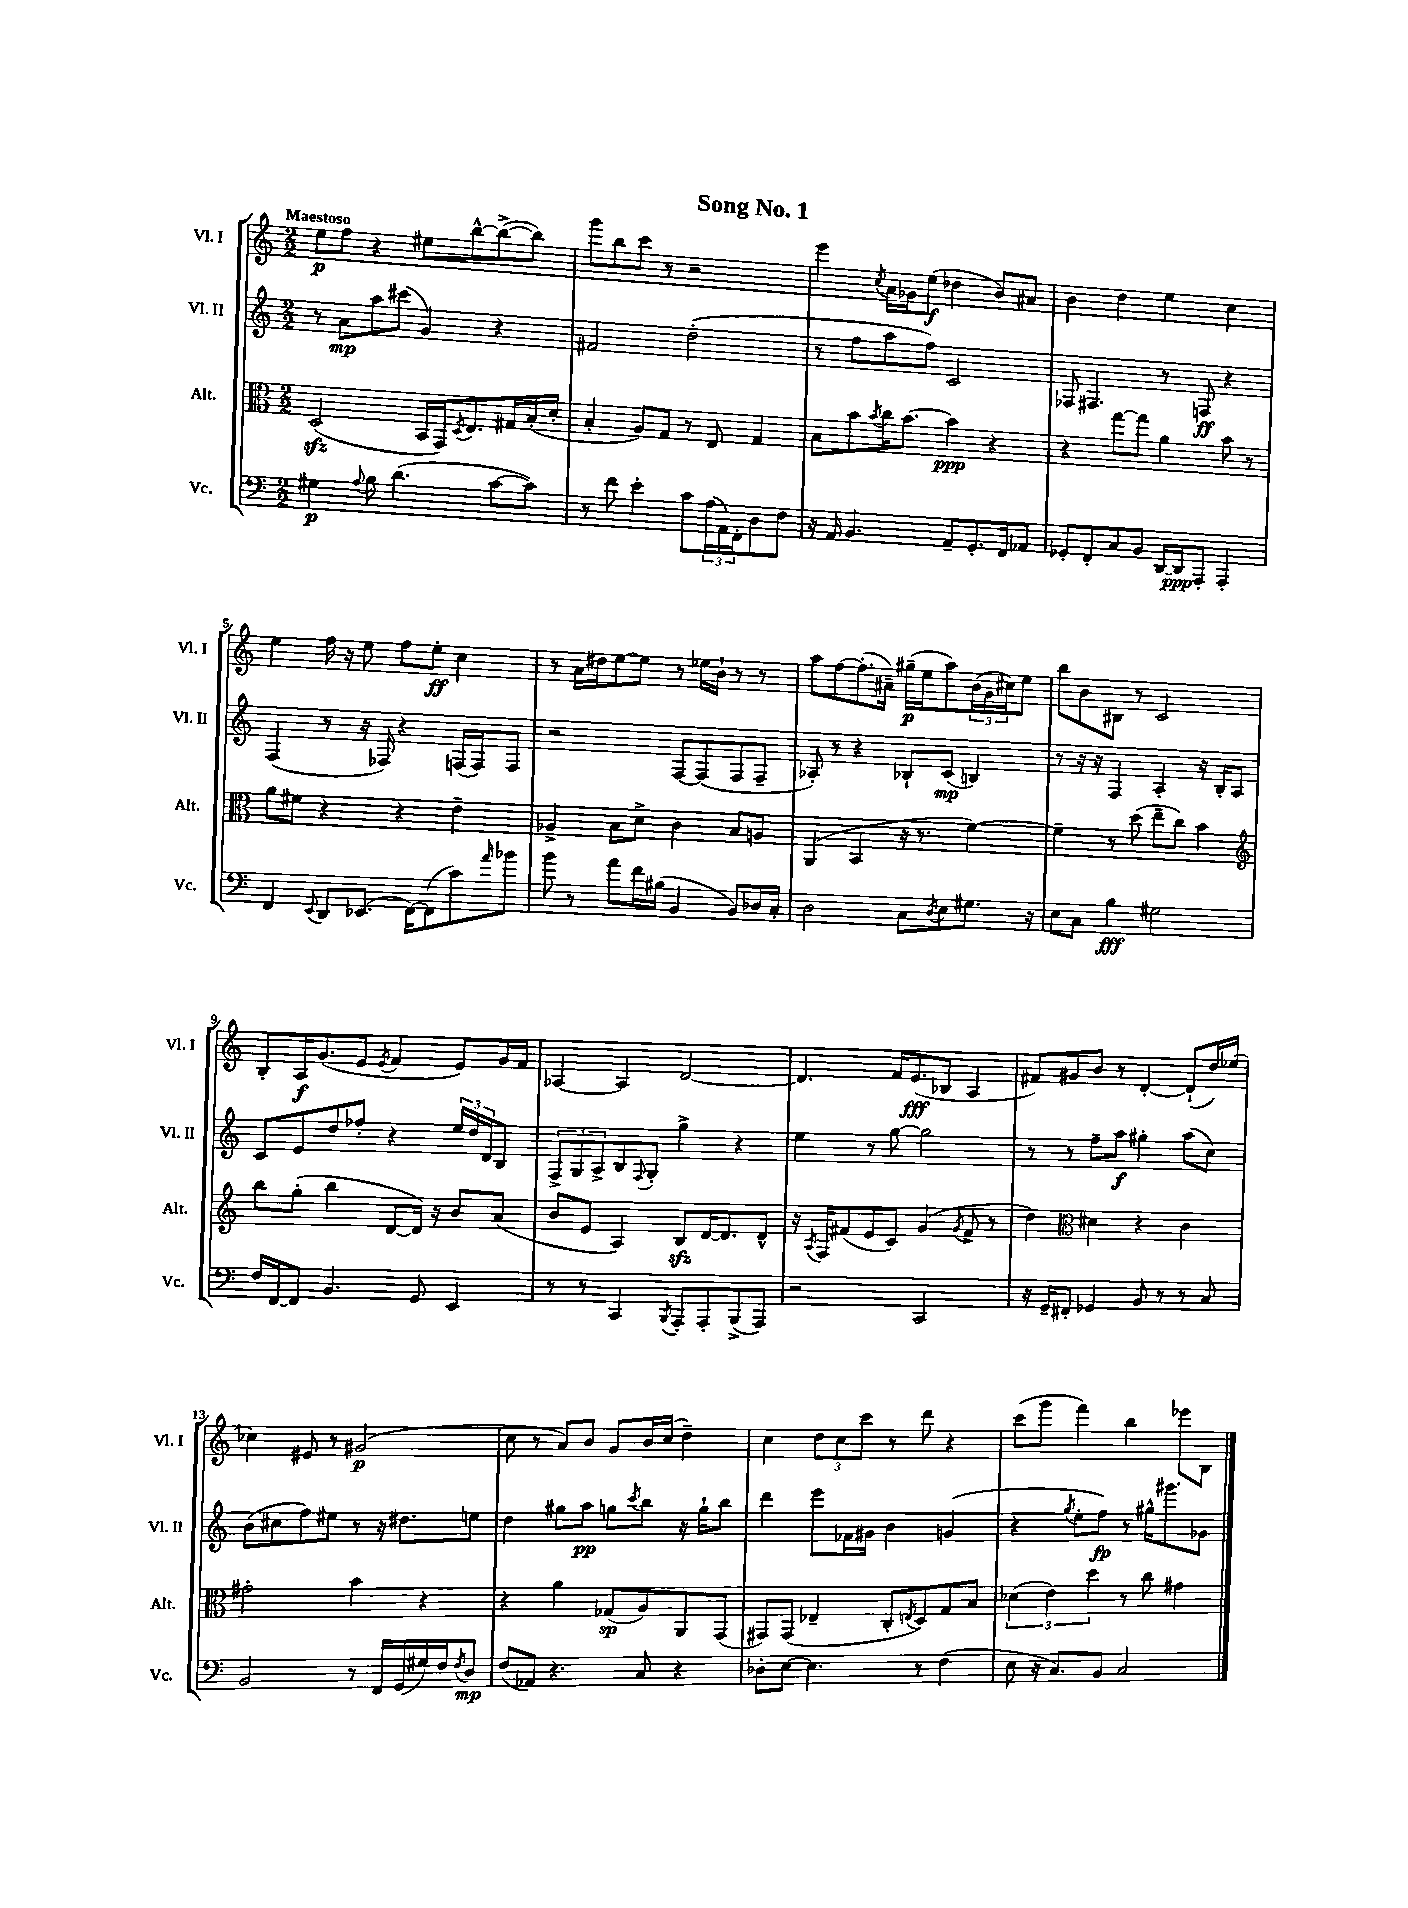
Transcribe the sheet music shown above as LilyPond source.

\header { title = "Song No. 1" }
<<
\new StaffGroup <<
\new Staff = "s0" \with { instrumentName = "Vl. I" shortInstrumentName = "Vl. I" } {
    \clef treble \key c \major \numericTimeSignature \time 2/2 \tempo "Maestoso"
    e''8\p f''8 r4 eis''8 b''8~-^ b''8~->( b''8) |
    g'''8 b''8 c'''8 r8 r2 |
    e'''4 \acciaccatura { c''8 } a'16 ges'16 e''8\f( des''4 b'8) ais'8 |
    b'4 d''4 e''4 c''4 |
    e''4 f''16 r16 e''8 f''8 e''8-.\ff c''4 |
    r8 a'16 dis''16 e''8~ e''8 r8 ees''16 b'16-! r8 r8 |
    a''8 f''8~ f''8.-.( ais'16--) gis''16--\p( e''16 a''8) \tuplet 3/2 { b'16( g'16 cis''16) } e''8 |
    b''8 b'8 bis8 r8 c'2 |
    b8-. a16\f g'8.( e'8 \acciaccatura { e'8 } f'4 e'8) g'16 f'16 |
    aes4~ aes4 d'2~ |
    d'4. f'16 e'8.\fff( bes8 a4 |
    fis'8) gis'8 b'8 r8 d'4~-. d'8-!( d''16) ees''16( |
    ces''4) eis'8 r8 gis'2\p( |
    c''8 r8 a'8) b'8 g'8 b'16 c''16( d''4--) |
    c''4 \tuplet 3/2 { d''8 c''8 c'''8 } r8 d'''8 r4 |
    c'''8( g'''8 f'''4) b''4 ees'''8 b8 \bar "|." |
}
\new Staff = "s1" \with { instrumentName = "Vl. II" shortInstrumentName = "Vl. II" } {
    \clef treble \key c \major \numericTimeSignature \time 2/2
    r8 a'8\mp a''8 cis'''8( g'4) r4 |
    fis'2 d''2-.( |
    r8 f''8 a''8 f''8) c'2 |
    fes8 fis4. r8 f8\ff r4 |
    f4( r8 r16 fes16) r4 f16( f16) f8 |
    r2 f8~ f8( f8 f8-- |
    aes8-.) r8 r4 bes8-! c'8\mp( b4) |
    r8 r16 r16 f4 a4-. r16 b16-. a8 |
    c'8 e'8 d''8 fes''8-. r4 \tuplet 3/2 { e''16 d''16 d'16 } b8 |
    \tuplet 3/2 { f8-> g8 a8-> } b8 \appoggiatura { f8 } g8-. g''4-> r4 |
    e''4 r8 g''8~ g''2 |
    r8 r8 f''8-- a''8\f gis''4-. a''8( c''8) |
    b'8( cis''8 f''8) eis''8 r8 r16 dis''8. e''8 |
    d''4 gis''8 a''8\pp g''8 \acciaccatura { c'''8 } b''8 r16 g''16-! b''8 |
    d'''4 e'''8 fes'16 gis'16 b'4 g'4( |
    r4 \acciaccatura { g''8 } e''8-. f''8\fp) r8 gis''16-^ gis'''8. ges'8 \bar "|." |
}
\new Staff = "s2" \with { instrumentName = "Alt." shortInstrumentName = "Alt." } {
    \clef alto \key c \major \numericTimeSignature \time 2/2
    d2\sfz( b,16 g,16) \acciaccatura { d8 } e8. gis16 b16-.( d'16-. |
    b4-. a8) g8 r8 e8 g4 |
    b8 b'8 \acciaccatura { b'8 } c''16 b'8.~ b'4\ppp r4 |
    r4 g''8~ g''8 a'4 b'8 r8 |
    a'8 fis'8 r4 r4 e'4-- |
    aes4-> b8 d'8-> c'4 b8 a8 |
    a,4( b,4 r16 r8. f'4~) |
    f'4-- r8 d''8( e''8-- c''8) b'4 |
    \clef treble b''8 g''8-.( b''4 d'8~ d'16) r16 b'8 a'8( |
    b'8 e'8 a4) b8\sfz d'16~ d'8. d'8-^ |
    r16 \acciaccatura { a8 } f16 fis'8( e'8 c'8) g'4( \acciaccatura { g'8 } fis'8-> r8 |
    d''4) \clef alto dis'4 r4 c'4 |
    gis'2-. b'4 r4 |
    r4 a'4 ges8\sp( a8) a,8 g,8( |
    gis,8) gis,8( ees4-- c8-. \acciaccatura { e8 } d8) g8 b8 |
    \tuplet 3/2 { des'4( e'4) d''4 } r8 c''8 gis'4 \bar "|." |
}
\new Staff = "s3" \with { instrumentName = "Vc." shortInstrumentName = "Vc." } {
    \clef bass \key c \major \numericTimeSignature \time 2/2
    gis4\p \appoggiatura { a8 } b8 d'4.( c'8~ c'8) |
    r8 f'8 e'4-. c'8 \tuplet 3/2 { a16( a,16) f,16-. } d8 f8 |
    r16 a,16 b,4. a,8-- g,8.-. f,16 aes,8 |
    ges,8-. f,8-. c8 b,8 d,16~ d,16\ppp a,,8-. a,,4-. |
    f,4 \appoggiatura { e,8 } d,8 ees,8.( f,16~) f,8( c'8) \grace { a'16 } bes'8 |
    b'8 r8 a'8 f'16 bis16( b,4 b,8) des16 c16-. |
    d2 c8 \acciaccatura { d8 } e8 gis8. r16 |
    e8 c8 b4\fff gis2 |
    f16 f,16~ f,8 b,4. g,8 e,4 |
    r8 r8 c,4 \acciaccatura { b,,8 } a,,8-. a,,8-. b,,8->( a,,8) |
    r2 c,2 |
    r16 g,16-- fis,8-. ges,4 b,8 r8 r8 c8 |
    b,2 r8 f,16 g,16( gis16) f16 \acciaccatura { f8 } d8\mp |
    f8( aes,8) r4. c8 r4 |
    des8-. e8~ e4. r8 f4( |
    e8 r16 c8.) b,8 c2 \bar "|." |
}
>>
>>
